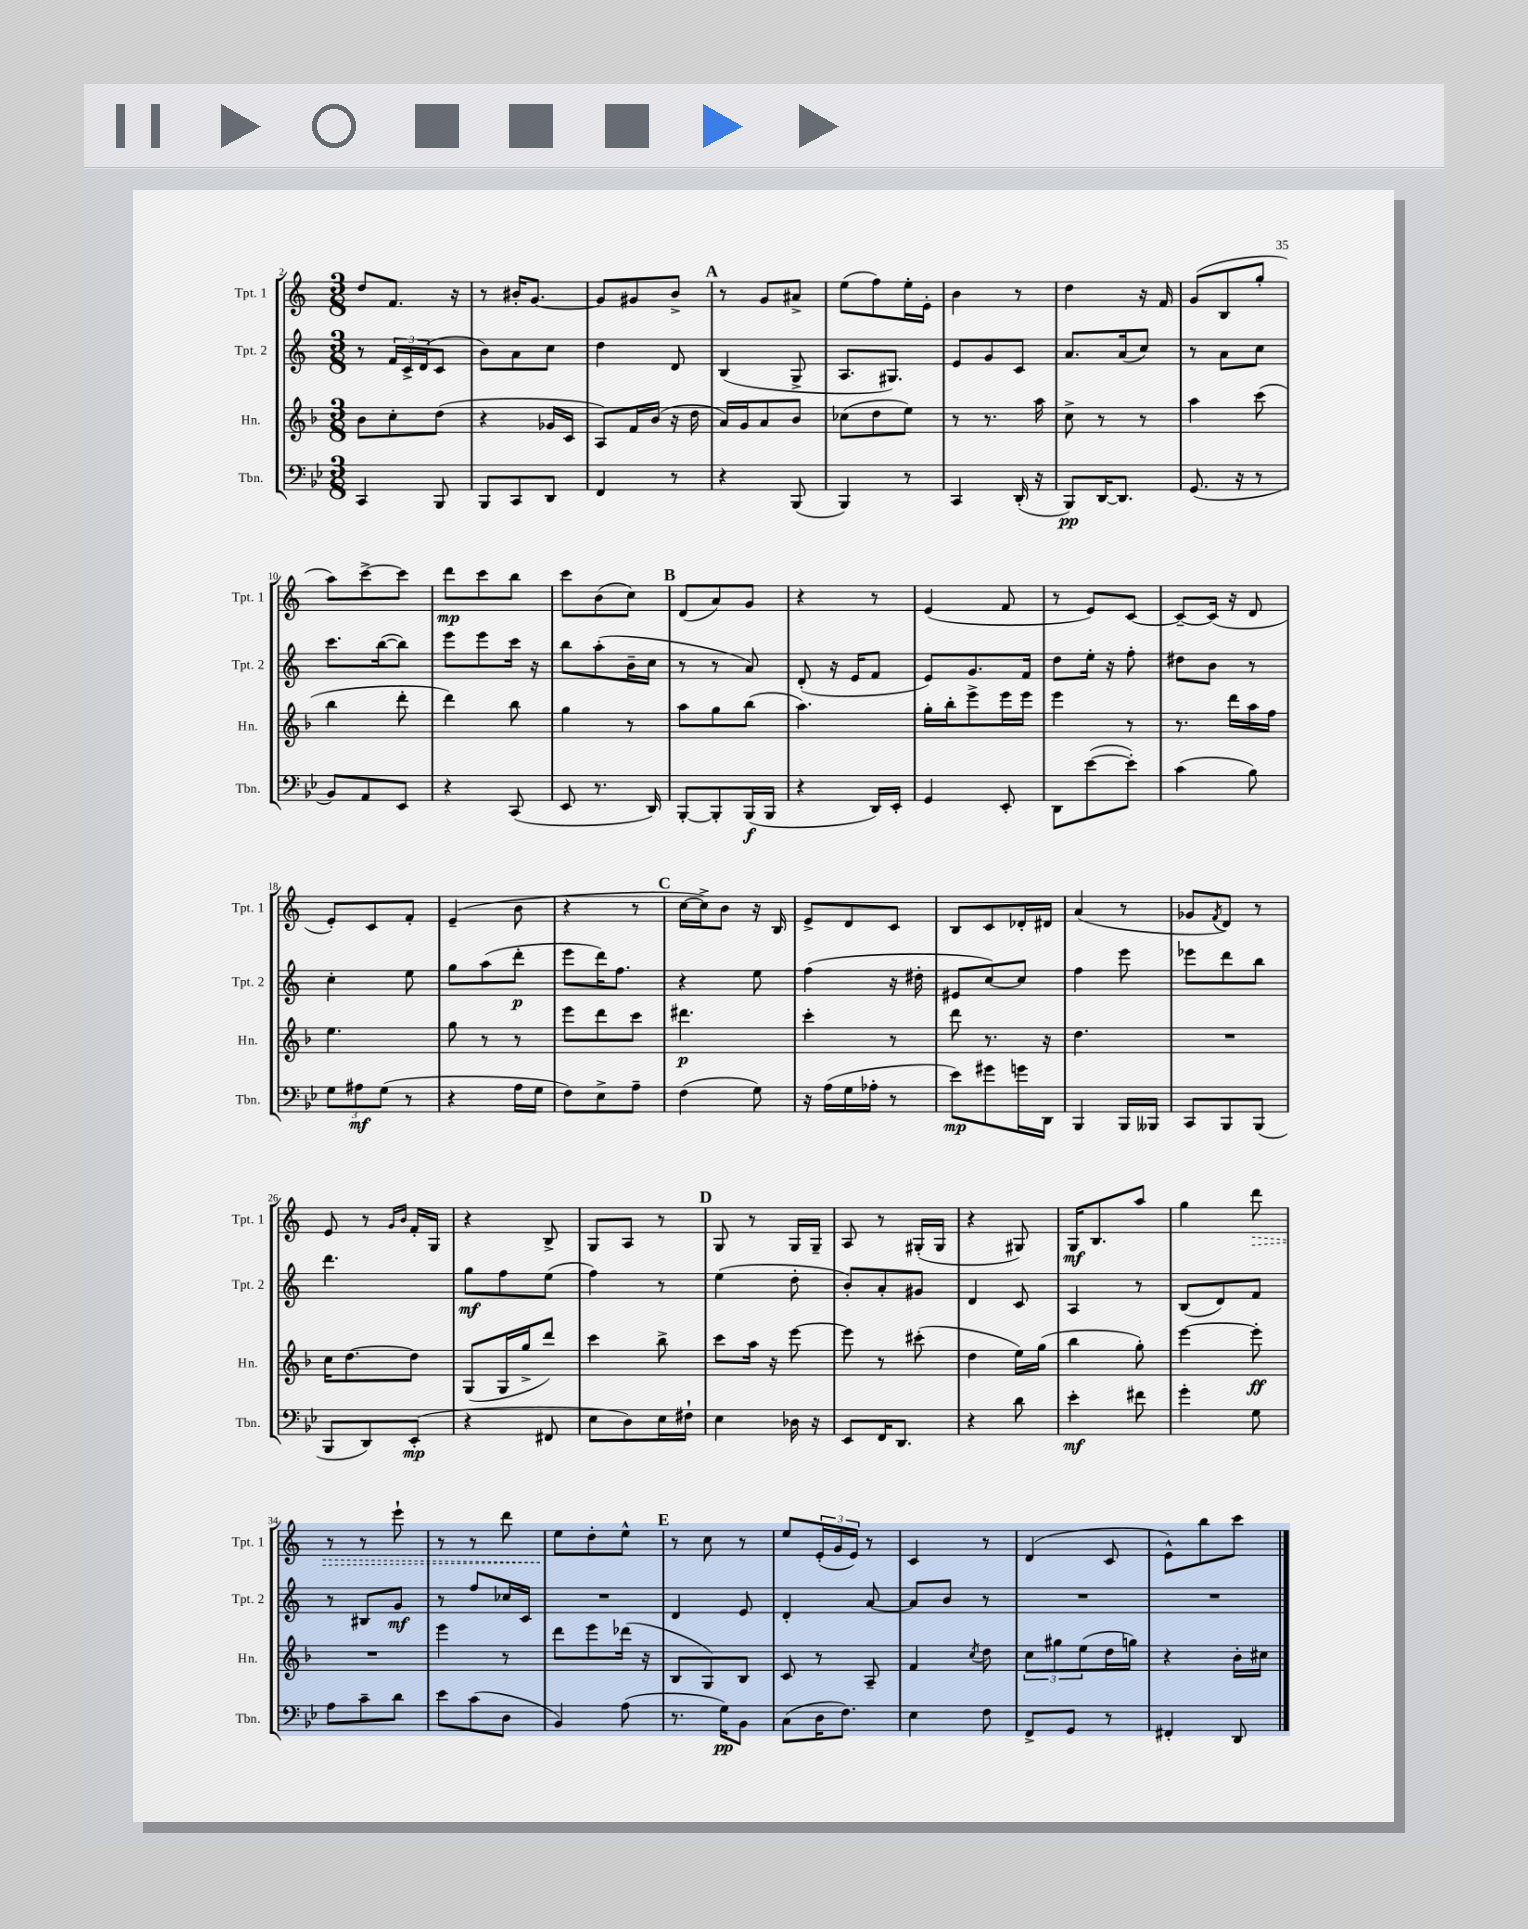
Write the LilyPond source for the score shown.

<<
\new StaffGroup <<
\new Staff = "s0" \with { instrumentName = "Tpt. 1" shortInstrumentName = "Tpt. 1" } {
    \clef treble \key c \major \numericTimeSignature \time 3/8
    d''8 f'8. r16 |
    r8 bis'16-. g'8.~ |
    g'8 gis'8 b'8-> |
    \mark \markup { \bold "A" } r8 g'8 ais'8-> |
    e''8( f''8) e''16-. e'16-. |
    b'4 r8 |
    d''4 r16 f'16 |
    g'8( b8 g''8-. |
    a''8) c'''8~-> c'''8 |
    d'''8\mp c'''8 b''8 |
    c'''8 b'8( c''8) |
    \mark \markup { \bold "B" } d'8( a'8) g'8 |
    r4 r8 |
    e'4( f'8 |
    r8 e'8) c'8~ |
    c'8~-- c'16( r16 d'8 |
    e'8-.) c'8 f'8-. |
    e'4--( b'8 |
    r4 r8 |
    \mark \markup { \bold "C" } c''16~ c''16->) b'8 r16 b16 |
    e'8-> d'8 c'8 |
    b8 c'8 des'16-. dis'16 |
    a'4( r8 |
    ges'8 \acciaccatura { f'8 } d'8) r8 |
    e'8 r8 \grace { g'16 b'16 } f'16-. g16 |
    r4 b8-> |
    g8 a8 r8 |
    \mark \markup { \bold "D" } g8 r8 g16 g16-- |
    a8 r8 gis16-.( gis16 |
    r4 gis8) |
    g16\mf b8. a''8 |
    g''4 \once \override Hairpin.style = #'dashed-line d'''8\> |
    r8 r8 e'''8-! |
    r8 r8 d'''8 |
    e''8\! d''8-. e''8-^ |
    \mark \markup { \bold "E" } r8 c''8 r8 |
    e''8 \tuplet 3/2 { e'16-.( g'16 e'16) } r8 |
    c'4 r8 |
    d'4( c'8 |
    e'8-^) b''8 c'''8 \bar "|." |
}
\new Staff = "s1" \with { instrumentName = "Tpt. 2" shortInstrumentName = "Tpt. 2" } {
    \clef treble \key c \major \numericTimeSignature \time 3/8
    r8 \tuplet 3/2 { f'16 c'16-> d'16( } c'8 |
    b'8) a'8 c''8 |
    d''4 d'8 |
    \mark \markup { \bold "A" } b4( g8-> |
    a8. gis8.) |
    e'8 g'8 c'8 |
    a'8. a'16( c''8) |
    r8 a'8 c''8 |
    c'''8. b''16~( b''8) |
    e'''8 e'''8 c'''16 r16 |
    b''8 a''8-.( b'16-- c''16 |
    \mark \markup { \bold "B" } r8 r8 a'8) |
    d'8-.( r16 e'16 f'8 |
    e'8) g'8. f'16 |
    d''8 e''16-. r16 f''8-. |
    dis''8 b'8 r8 |
    c''4-. e''8 |
    g''8 a''8( d'''8-.\p |
    e'''8 d'''16) f''8. |
    \mark \markup { \bold "C" } r4 e''8 |
    f''4( r16 dis''16-. |
    eis'8 c''8~) c''8 |
    f''4 e'''8 |
    ees'''8 d'''8 b''8 |
    d'''4. |
    g''8\mf f''8 e''8( |
    f''4) r8 |
    \mark \markup { \bold "D" } e''4( d''8-. |
    b'8-.) a'8-. gis'8 |
    d'4 c'8 |
    a4 r8 |
    b8( d'8) f'8 |
    r8 bis8 g'8\mf |
    r8 f''8 ces''16 c'16 |
    R4. |
    \mark \markup { \bold "E" } d'4 e'8 |
    d'4-. a'8~ |
    a'8 b'8 r8 |
    R4. |
    R4. \bar "|." |
}
\new Staff = "s2" \with { instrumentName = "Hn." shortInstrumentName = "Hn." } {
    \clef treble \key f \major \numericTimeSignature \time 3/8
    bes'8 c''8-. d''8( |
    r4 ges'16 c'16 |
    a8) f'16 bes'16( r16 d''16 |
    \mark \markup { \bold "A" } a'16) g'16 a'8 bes'8 |
    ces''8( d''8 e''8) |
    r8 r8. a''16 |
    c''8-> r8 r8 |
    a''4 c'''8( |
    bes''4 d'''8-. |
    d'''4) bes''8 |
    g''4 r8 |
    \mark \markup { \bold "B" } a''8 g''8 bes''8( |
    a''4.) |
    g''16-. bes''16-. e'''8-> e'''16 e'''16 |
    e'''4 r8 |
    r8. d'''16 a''16 f''16 |
    e''4. |
    g''8 r8 r8 |
    e'''8 d'''8 c'''8 |
    \mark \markup { \bold "C" } dis'''4.\p |
    c'''4-. r8 |
    d'''8 r8. r16 |
    d''4. |
    R4. |
    c''16 d''8.~ d''8 |
    g8( g16 g''16-> d'''8) |
    c'''4 bes''8-> |
    \mark \markup { \bold "D" } c'''8 a''16 r16 e'''8~ |
    e'''8 r8 cis'''8-.( |
    d''4 e''16) g''16( |
    bes''4 g''8-.) |
    e'''4~ e'''8-.\ff |
    R4. |
    e'''4 r8 |
    d'''8 e'''8 des'''16( r16 |
    \mark \markup { \bold "E" } bes8 g8) bes8 |
    c'8 r8 a8-- |
    f'4 \acciaccatura { c''8 } d''8 |
    \tuplet 3/2 { c''8 gis''8 e''8( } d''16 g''16) |
    r4 bes'16-. cis''16 \bar "|." |
}
\new Staff = "s3" \with { instrumentName = "Tbn." shortInstrumentName = "Tbn." } {
    \clef bass \key bes \major \numericTimeSignature \time 3/8
    c,4 bes,,8 |
    bes,,8 c,8 d,8 |
    f,4 r8 |
    \mark \markup { \bold "A" } r4 bes,,8( |
    bes,,4) r8 |
    c,4 d,16-.( r16 |
    bes,,8\pp) d,16~ d,8. |
    g,8.( r16 r8 |
    bes,8) a,8 ees,8 |
    r4 c,8( |
    ees,8 r8. d,16) |
    \mark \markup { \bold "B" } bes,,8~-. bes,,8-. bes,,16\f( bes,,16 |
    r4 d,16) ees,16-. |
    g,4 ees,8-. |
    d,8 ees'8~( ees'8-.) |
    c'4( bes8) |
    \tuplet 3/2 { g8 ais8\mf g8( } r8 |
    r4 a16 g16 |
    f8) ees8-> a8-- |
    \mark \markup { \bold "C" } f4( g8) |
    r16 a16( g16 aes16-. r8 |
    ees'8\mp) gis'8 g'16 d,16 |
    bes,,4 bes,,16 beses,,16 |
    c,8 bes,,8 bes,,8( |
    bes,,8 d,8) ees,8-.\mp( |
    r4 fis,8 |
    ees8 d8) ees16 fis16-! |
    \mark \markup { \bold "D" } ees4 des16 r16 |
    ees,8 f,16 d,8. |
    r4 d'8 |
    ees'4-.\mf fis'8 |
    g'4-. g8 |
    a8 c'8-- d'8 |
    ees'8 c'8( d8 |
    bes,4) a8( |
    \mark \markup { \bold "E" } r8. g16\pp) bes,8 |
    c8( d16 f8.) |
    ees4 f8 |
    f,8-> g,8 r8 |
    fis,4-. d,8 \bar "|." |
}
>>
>>
\layout { \context { \Score currentBarNumber = #2 } }
